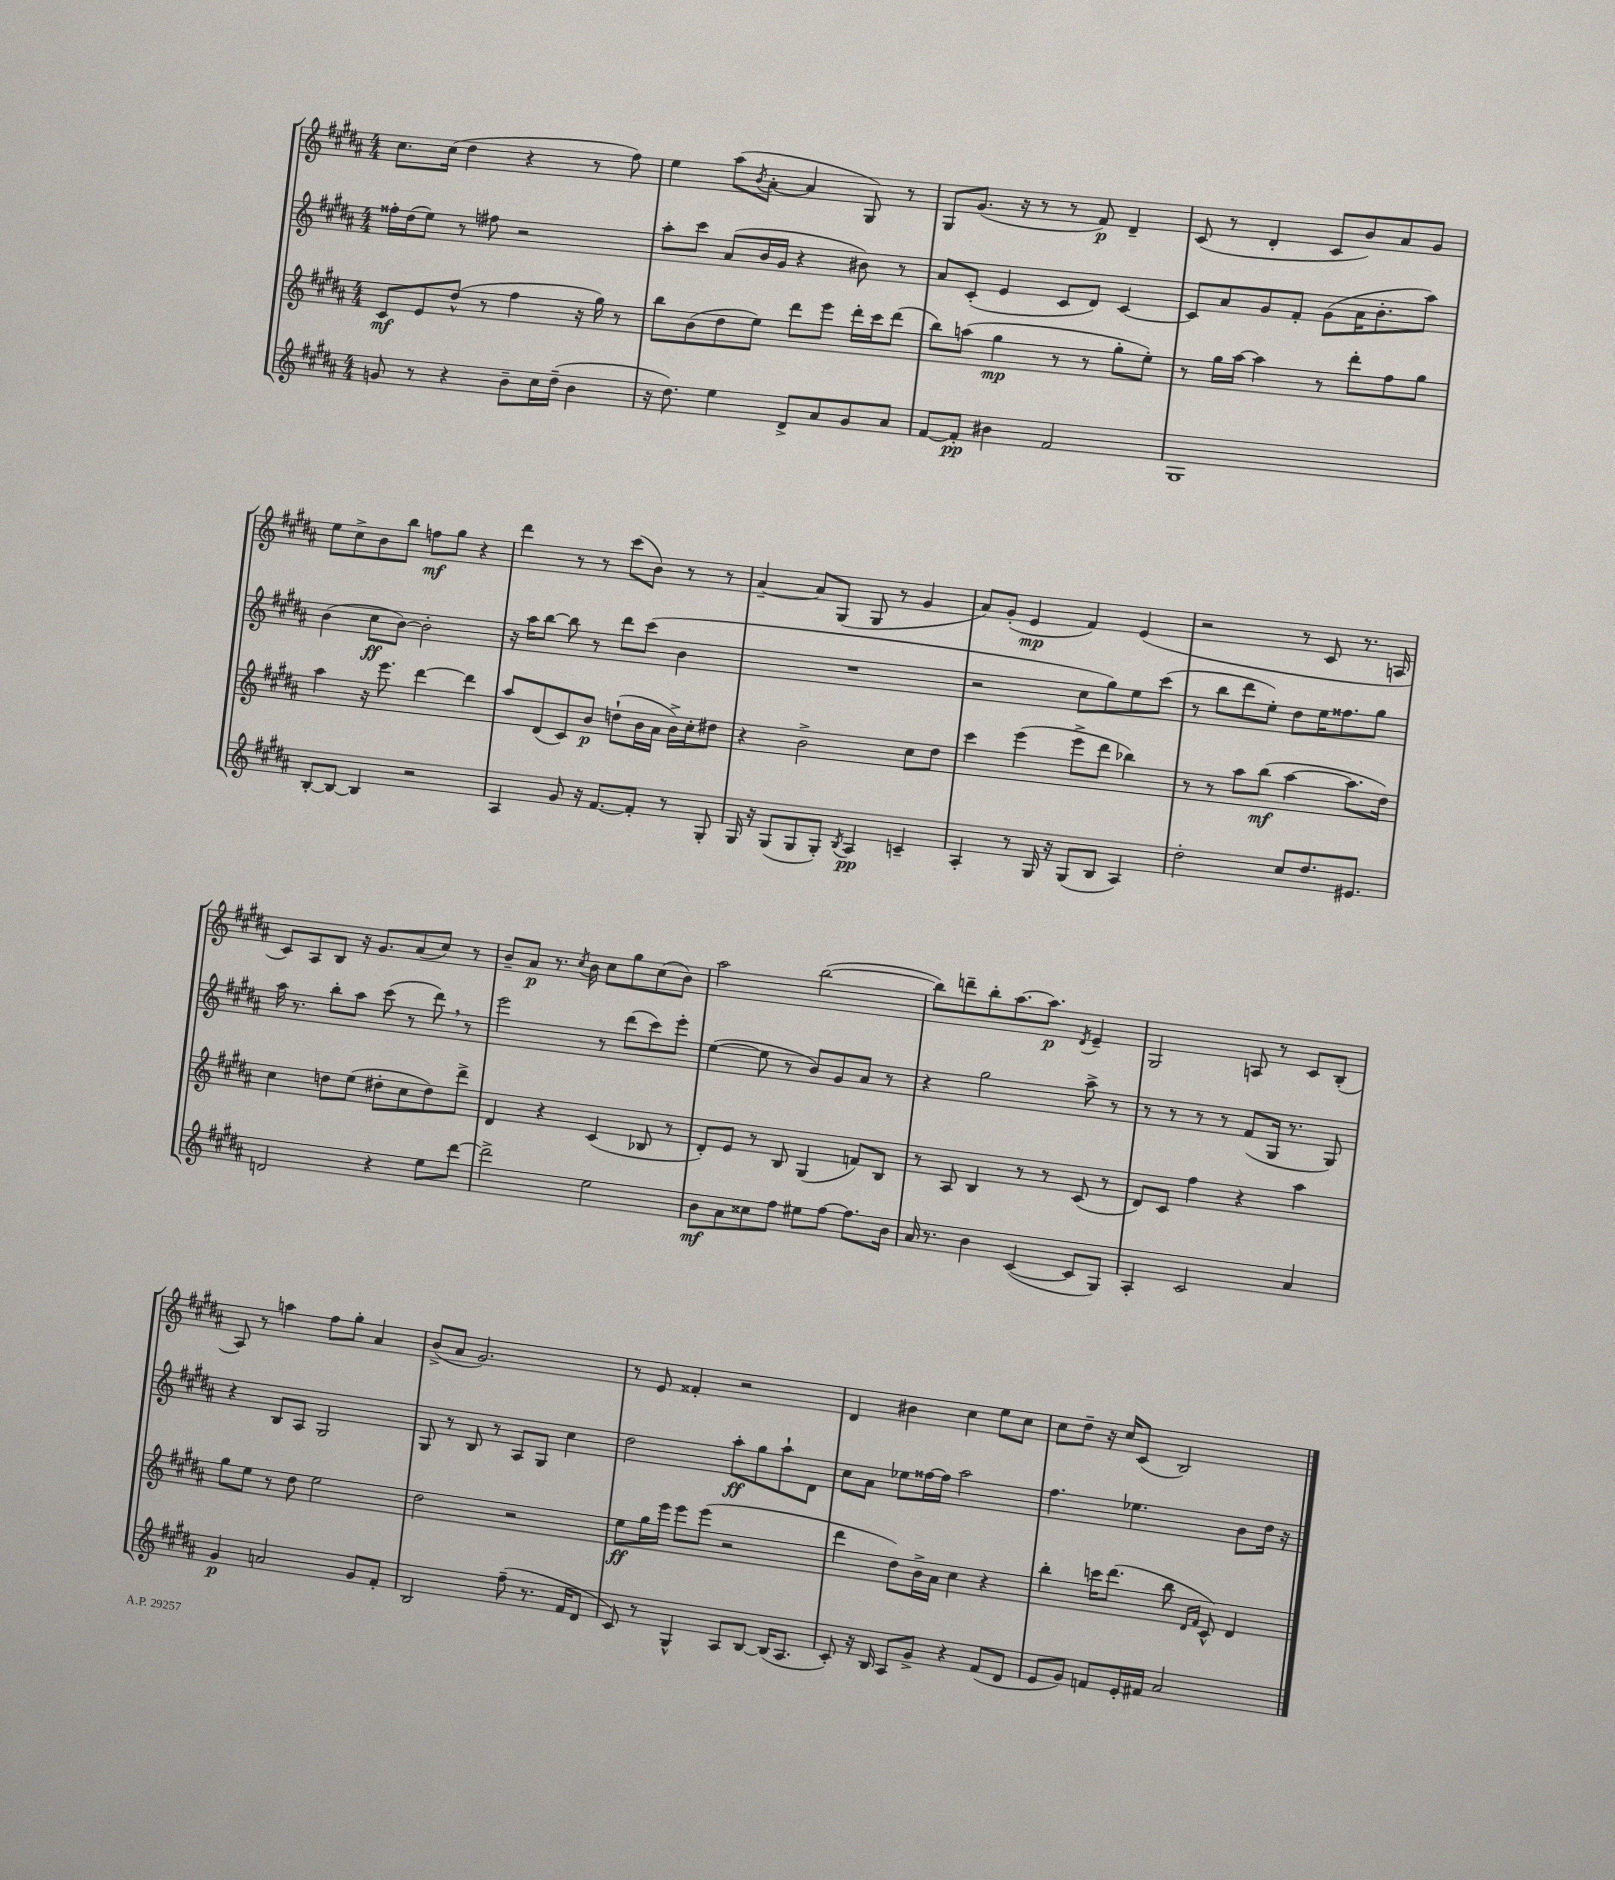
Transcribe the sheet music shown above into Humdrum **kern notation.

**kern	**dynam	**kern	**dynam	**kern	**dynam	**kern	**dynam
*part4	*part4	*part3	*part3	*part2	*part2	*part1	*part1
*staff4	*staff4	*staff3	*staff3	*staff2	*staff2	*staff1	*staff1
*clefG2	*	*clefG2	*	*clefG2	*	*clefG2	*
*k[f#c#g#d#a#]	*	*k[f#c#g#d#a#]	*	*k[f#c#g#d#a#]	*	*k[f#c#g#d#a#]	*
*M4/4	*	*M4/4	*	*M4/4	*	*M4/4	*
=10	=10	=10	=10	=10	=10	=10	=10
8gn/	.	8c#/L	mf	16ff##X'\LL	.	8.cc#\L	.
.	.	.	.	(16dd#\J	.	.	.
8r	.	8e/	.	8ee\J)	.	.	.
.	.	.	.	.	.	(16cc#\Jk	.
4r	.	(8dd#^^/J	.	8r	.	4dd#\	.
.	.	8r	.	8ff#X\	.	.	.
8b~\L	.	4ff#\	.	2r	.	4r	.
16cc#\L	.	.	.	.	.	.	.
(16dd#~\JJ	.	.	.	.	.	.	.
4b\	.	16r	.	.	.	8r	.
.	.	16gg#\)	.	.	.	.	.
.	.	8r	.	.	.	8ff#\)	.
=11	=11	=11	=11	=11	=11	=11	=11
16r	.	8bb\L	.	8aa#'\L	.	4ee\	.
8.dd#\)	.	.	.	.	.	.	.
.	.	(8b\	.	8ccc#\J	.	.	.
4ee\	.	8dd#\	.	(8a#/L	.	(8aa#\L	.
.	.	.	.	.	.	8qb/	.
.	.	8ee\J)	.	16b/L	.	[8a#'\J	.
.	.	.	.	16g#/JJ	.	.	.
8d#^/L	.	8ddd#\L	.	4r	.	4a#/]	.
8a#/	.	8eee\J	.	.	.	.	.
8g#/	.	16ddd#'\LL	.	8b#X\)	.	8G#/)	.
.	.	16ccc#\J	.	.	.	.	.
8a#/J	.	(8ddd#\J	.	8r	.	8r	.
=12	=12	=12	=12	=12	=12	=12	=12
[8f#/L	.	8bb\L)	.	8a#/L	.	8G#/L	.
8f#'/J]	pp	(8aan\J	.	(8c#'/J	.	(8.g#/J	.
4b#X\	.	4gg#\	mp	4e/	.	.	.
.	.	.	.	.	.	16r	.
.	.	.	.	.	.	8r	.
2f#/	.	8r	.	8c#/L	.	8r	.
.	.	8r	.	8d#/J)	.	8f#/)	p
.	.	8gg#'\L	.	[4c#/	.	4d#~/	.
.	.	8ee'\J)	.	.	.	.	.
=13	=13	=13	=13	=13	=13	=13	=13
1G#	.	8r	.	8c#/L]	.	(8c#/	.
.	.	16gg#\LL	.	8a#/	.	8r	.
.	.	[16aa#\JJ	.	.	.	.	.
.	.	4aa#\]	.	8g#/	.	4d#'/	.
.	.	.	.	8f#'/J	.	.	.
.	.	8r	.	(8g#\L	.	8c#/L	.
.	.	8ddd#'\L	.	16a#\K	.	8b/)	.
.	.	.	.	8.b'\	.	.	.
.	.	8ff#\	.	.	.	8a#/	.
.	.	8gg#\J	.	8aa#\J)	.	8g#/J	.
!!LO:LB:g=z
=14	=14	=14	=14	=14	=14	=14	=14
[8B'/L	.	4aa#\	.	(4b\	.	8ee\L	.
8B/J_	.	.	.	.	.	8cc#^\	.
4B/]	.	16r	.	8cc#\L	ff	8b\	.
.	.	8.eee\	.	.	.	.	.
.	.	.	.	[8b\J)	.	8bb\J	.
2r	.	[4ddd#\	.	2b'\]	.	8ffn\L	mf
.	.	.	.	.	.	8gg#\J	.
.	.	4ddd#\]	.	.	.	4r	.
=15	=15	=15	=15	=15	=15	=15	=15
4A#/	.	8aa#/L	.	16r	.	4ddd#\	.
.	.	.	.	16aa#\KL	.	.	.
.	.	(8d#/	.	[8bb\J	.	.	.
8g#/	.	8c#/)	.	8bb\]	.	8r	.
16r	.	8b/J	p	8r	.	8r	.
[8.f#/L	.	.	.	.	.	.	.
.	.	(8ddn`\L	.	8ddd#\L	.	(8ccc#\L	.
8f#'/J]	.	16b\L	.	(8ccc#\J	.	8b\J)	.
.	.	16a#\JJ	.	.	.	.	.
8r	.	16b^\LL)	.	4b\	.	8r	.
.	.	16cc#'\J	.	.	.	.	.
8G#'/	.	8dd#X\J	.	.	.	8r	.
=16	=16	=16	=16	=16	=16	=16	=16
16G#/	.	4r	.	1r	.	[4a#~/	.
16r	.	.	.	.	.	.	.
(8G#/L	.	.	.	.	.	.	.
8G#/	.	2b^\	.	.	.	8a#/L]	.
8G#'/J)	.	.	.	.	.	(8G#/J	.
8qB/	.	.	.	.	.	.	.
4A#/	pp	.	.	.	.	8G#/	.
.	.	.	.	.	.	8r	.
4cn~/	.	8cc#\L	.	.	.	4g#/	.
.	.	8dd#\J	.	.	.	.	.
=17	=17	=17	=17	=17	=17	=17	=17
4A#'/	.	4ccc#\	.	2r	.	8a#/L)	.
.	.	.	.	.	.	(8g#'/J	.
8r	.	(4eee\	.	.	.	4e/	mp
16G#/	.	.	.	.	.	.	.
16r	.	.	.	.	.	.	.
(8G#/L	.	8eee^\L	.	8cc#\L	.	4f#/)	.
8B/J	.	8ddd#\J	.	8gg#\)	.	.	.
4A#/)	.	4bb-X\)	.	8ee\	.	(4e/	.
.	.	.	.	(8ccc#\J	.	.	.
=18	=18	=18	=18	=18	=18	=18	=18
2dd#'\	.	8r	.	8r	.	2r	.
.	.	8r	.	8bb\L	.	.	.
.	.	8aa#\L	.	8ddd#\	.	.	.
.	.	(8bb\J	mf	8ee'\J)	.	.	.
8cc#/L	.	[4aa#\	.	8dd#\L	.	8r	.
8.dd#/	.	.	.	16ee\K	.	8c#/	.
.	.	.	.	8.ff##X\	.	.	.
.	.	8.aa#\L]	.	.	.	8.r	.
8.e#X/J	.	.	.	.	.	.	.
.	.	.	.	8gg#\J	.	.	.
.	.	16dd#\Jk)	.	.	.	16An/	.
!!LO:LB:g=z
=19	=19	=19	=19	=19	=19	=19	=19
2dn/	.	4cc#\	.	16aa#\	.	8c#/L)	.
.	.	.	.	8.r	.	.	.
.	.	.	.	.	.	8A#/	.
.	.	8ddn\L	.	8bb'\L	.	8B/J	.
.	.	(8ee\J	.	8aa#\J	.	16r	.
.	.	.	.	.	.	8.g#/L	.
4r	.	8dd#X'\L	.	(8ccc#\	.	.	.
.	.	8cc#\	.	8r	.	(8a#/	.
8ee\L	.	8dd#\)	.	8ddd#,\)	.	8cc#/J)	.
[8ddd#\J	.	8ddd#^\J	.	8r	.	8r	.
=20	=20	=20	=20	=20	=20	=20	=20
2ddd#^\]	.	4d#/	.	2eee\	.	8b~/L	.
.	.	.	.	.	.	8a#/J	p
.	.	4r	.	.	.	8.r	.
.	.	.	.	.	.	8qcc#/	.
.	.	.	.	.	.	16b\	.
2ee\	.	(4c#/	.	8r	.	8cc#\L	.
.	.	.	.	(8ddd#\L	.	8gg#\	.
.	.	8B-X/	.	8ccc#\)	.	(8cc#\	.
.	.	8r	.	8eee'\J	.	8b\J)	.
=21	=21	=21	=21	=21	=21	=21	=21
8b\L	mf	8d#'/L)	.	([4ee\	.	2aa#\	.
8a#\	.	8e/J	.	.	.	.	.
8cc##X\	.	8r	.	8ee\]	.	.	.
8ff#\J	.	8B/	.	8r	.	.	.
8ee#X\L	.	(4G#/	.	8b/L)	.	([2bb\	.
[8ff#\J	.	.	.	8g#/	.	.	.
8.ff#\L]	.	8fn/L)	.	8a#/J	.	.	.
.	.	8B/J	.	8r	.	.	.
16b\Jk	.	.	.	.	.	.	.
=22	=22	=22	=22	=22	=22	=22	=22
16a#/	.	8r	.	4r	.	8bb\L])	.
8.r	.	.	.	.	.	.	.
.	.	8A#/	.	.	.	8dddn~\	.
4b\	.	4B/	.	2gg#\	.	8bb'\	.
.	.	.	.	.	.	[8.aa#\	.
([4c#/	.	8r	.	.	.	.	.
.	.	.	.	.	.	8.aa#\J]	p
.	.	8r	.	.	.	.	.
.	.	.	.	.	.	8qd#/	.
8c#/L]	.	(8c#/	.	8aa#^\	.	4e~/	.
8G#/J)	.	8r	.	8r	.	.	.
=23	=23	=23	=23	=23	=23	=23	=23
4A#'/	.	8d#/L)	.	8r	.	2G#/	.
.	.	8c#/J	.	8r	.	.	.
2c#/	.	4ff#\	.	8r	.	.	.
.	.	.	.	8r	.	.	.
.	.	4r	.	(8f#/L	.	8An/	.
.	.	.	.	16G#/Jk	.	8r	.
.	.	.	.	8.r	.	.	.
4a#/	.	4aa#\	.	.	.	8c#/L	.
.	.	.	.	8G#/)	.	(8B'/J	.
!!LO:LB:g=z
=24	=24	=24	=24	=24	=24	=24	=24
4g#/	p	8gg#\L	.	4r	.	8A#/)	.
.	.	8ee\J	.	.	.	8r	.
2an/	.	8r	.	8B/L	.	4aan\	.
.	.	8dd#\	.	8A#/J	.	.	.
.	.	2ee\	.	2G#/	.	8ff#\L	.
.	.	.	.	.	.	8gg#'\J	.
8g#/L	.	.	.	.	.	4a#/	.
8f#'/J	.	.	.	.	.	.	.
=25	=25	=25	=25	=25	=25	=25	=25
2B/	.	2dd#\	.	8G#/	.	(8b^/L	.
.	.	.	.	8r	.	8a#/J	.
.	.	.	.	8B/	.	2.g#/)	.
.	.	.	.	8r	.	.	.
(8ff#~\	.	2r	.	8A#/L	.	.	.
8.r	.	.	.	8G#/J	.	.	.
.	.	.	.	4cc#\	.	.	.
16f#/KL	.	.	.	.	.	.	.
8d#/J	.	.	.	.	.	.	.
=26	=26	=26	=26	=26	=26	=26	=26
8c#/)	.	8ee\L	ff	2dd#\	.	8r	.
8r	.	16gg#\L	.	.	.	8e/	.
.	.	16eee\JJ	.	.	.	.	.
4G#^^/	.	8eee\L	.	.	.	4f##X'/	.
.	.	(8eee\J	.	.	.	.	.
8A#/L	.	2r	.	8aa#'\L	ff	2r	.
[8B/J	.	.	.	8gg#\	.	.	.
(16B/KL]	.	.	.	8aa#`\	.	.	.
8.A#/J	.	.	.	.	.	.	.
.	.	.	.	8d#\J	.	.	.
=27	=27	=27	=27	=27	=27	=27	=27
8c#'/)	.	4ddd#\	.	8cc#\L	.	4d#/	.
16r	.	.	.	8a#\J	.	.	.
16B/	.	.	.	.	.	.	.
8A#/L	.	8dd#\L)	.	8ee-X\L	.	4b#X\	.
8g#^/J	.	16b^\L	.	[16ff##X\L	.	.	.
.	.	16a#\JJ	.	16ff##\JJ]	.	.	.
4r	.	4cc#\	.	2aa#\	.	4cc#\	.
(8f#/L	.	4r	.	.	.	8ee\L	.
8d#/J	.	.	.	.	.	8cc#\J	.
=28	=28	=28	=28	=28	=28	=28	=28
8e/L	.	4bb'\	.	4.ff#\	.	8cc#\L	.
8g#/J)	.	.	.	.	.	8dd#~\J	.
8fn/L	.	16cccn\KL	.	.	.	16r	.
.	.	(8.ddd#\J	.	.	.	16cc#/KL	.
16e'/L	.	.	.	4.ee-X\	.	(8c#/J	.
16f#X/JJ	.	.	.	.	.	.	.
2a#/	.	8bb\	.	.	.	2B/)	.
.	.	16qqd#/LL	.	.	.	.	.
.	.	16qqf#/JJ	.	.	.	.	.
.	.	8c#^^/)	.	.	.	.	.
.	.	4d#/	.	8b\L	.	.	.
.	.	.	.	16dd#\Jk	.	.	.
.	.	.	.	16r	.	.	.
==	==	==	==	==	==	==	==
*-	*-	*-	*-	*-	*-	*-	*-
